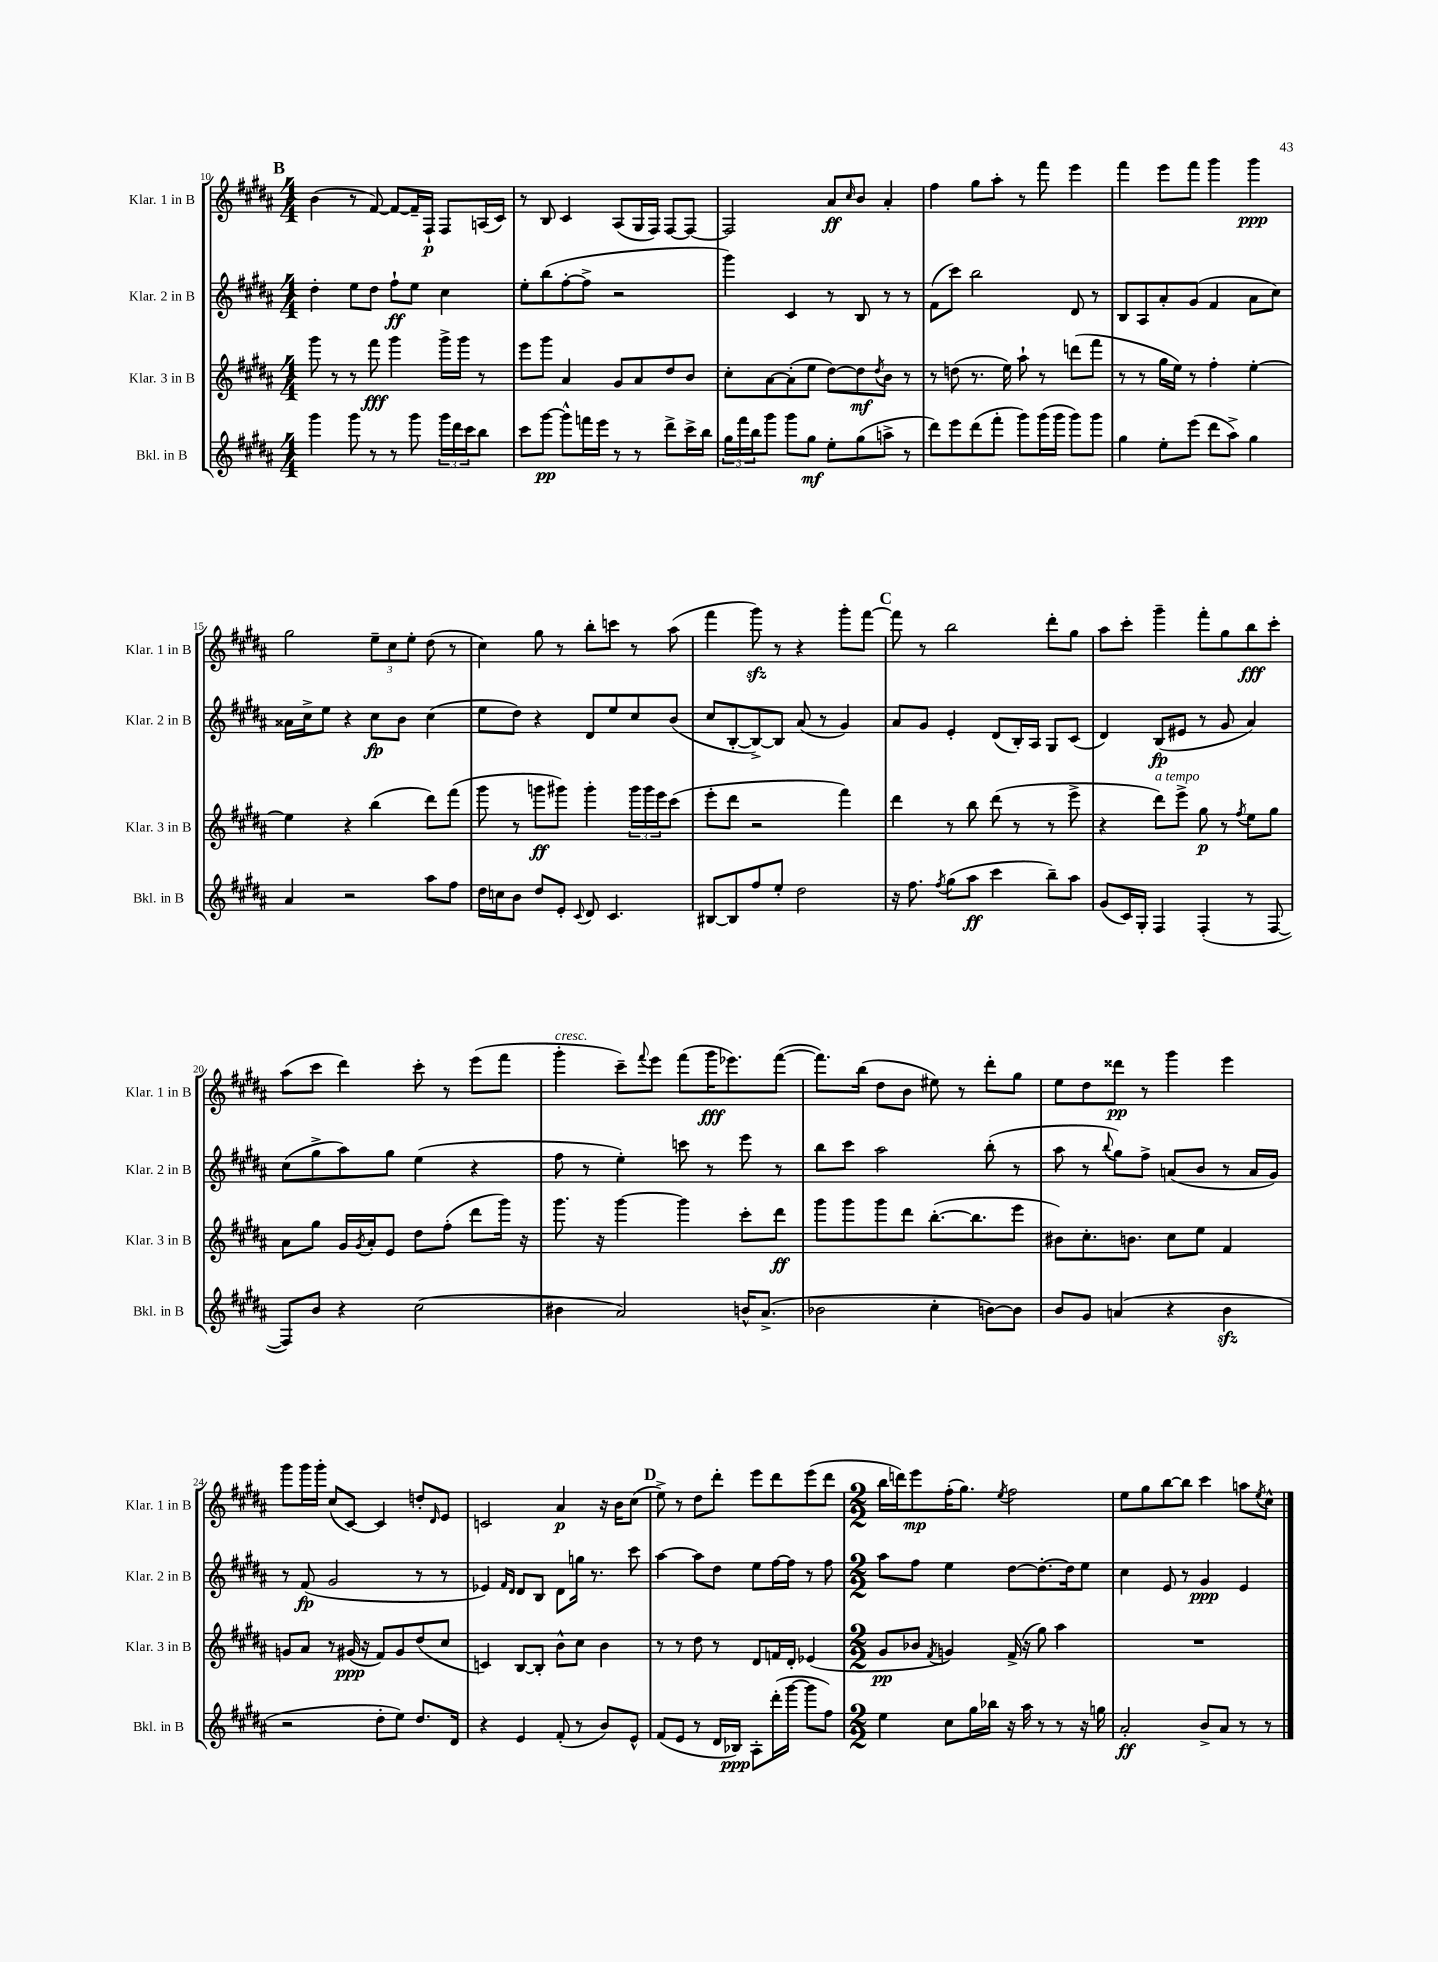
<<
\new StaffGroup <<
\new Staff = "s0" \with { instrumentName = "Klar. 1 in B" shortInstrumentName = "Klar. 1 in B" } {
    \clef treble \key b \major \numericTimeSignature \time 4/4
    \mark \markup { \bold "B" } b'4( r8 fis'8~) fis'8~ fis'16-- fis16-!\p fis8 a16( cis'16) |
    r8 b8 cis'4 ais8( gis16 fis16) fis8~ fis8~ |
    fis2 ais'8\ff \grace { cis''16 } b'8 ais'4-. |
    fis''4 gis''8 ais''8-. r8 fis'''8 e'''4 |
    fis'''4 e'''8 fis'''8 gis'''4 gis'''4\ppp |
    gis''2 \tuplet 3/2 { e''8-- cis''8 e''8-. } dis''8( r8 |
    cis''4) gis''8 r8 b''8-. c'''8 r8 ais''8( |
    fis'''4 gis'''8\sfz) r8 r4 gis'''8-. fis'''8~ |
    \mark \markup { \bold "C" } fis'''8 r8 b''2 dis'''8-. gis''8 |
    ais''8 cis'''8-. gis'''4-- fis'''8-. gis''8 b''8\fff cis'''8-. |
    ais''8( cis'''8 dis'''4) cis'''8-. r8 e'''8( fis'''8 |
    gis'''4-.^\markup { \italic "cresc." } cis'''8--) \appoggiatura { fis'''8 } e'''8 fis'''8( gis'''16\fff ees'''8.) fis'''8~( |
    fis'''8.) b''16( dis''8 b'8 eis''8) r8 dis'''8-. gis''8 |
    e''8 dis''8 disis'''8\pp r8 gis'''4 e'''4 |
    gis'''8 gis'''16 gis'''16-. cis''8( cis'8~) cis'4 d''8-. \grace { dis'16 } e'8 |
    c'2 ais'4\p r16 b'16 cis''8( |
    \mark \markup { \bold "D" } e''8->) r8 dis''8 dis'''8-. e'''8 dis'''8 e'''8( dis'''8 |
    \numericTimeSignature \time 2/2 b''16 d'''16) e'''8\mp fis''16-.( gis''8.) \acciaccatura { e''8 } fis''2 |
    e''8 gis''8 b''8~ b''8 cis'''4 a''8 \acciaccatura { e''8 } cis''8-^ \bar "|." |
}
\new Staff = "s1" \with { instrumentName = "Klar. 2 in B" shortInstrumentName = "Klar. 2 in B" } {
    \clef treble \key b \major \numericTimeSignature \time 4/4
    \mark \markup { \bold "B" } dis''4-. e''8 dis''8 fis''8-!\ff e''8 cis''4 |
    e''8-. b''8( fis''8~-. fis''8-> r2 |
    gis'''4) cis'4 r8 b8 r8 r8 |
    fis'8( cis'''8) b''2 dis'8 r8 |
    b8 ais8 ais'8-. gis'8( fis'4 ais'8 cis''8) |
    aisis'16 cis''16-> e''8 r4 cis''8\fp b'8 cis''4( |
    e''8 dis''8) r4 dis'8 e''8 cis''8 b'8( |
    cis''8 b8~-. b8~->) b8 ais'8( r8 gis'4) |
    \mark \markup { \bold "C" } ais'8 gis'8 e'4-. dis'8( b16-.) ais16 gis8 cis'8( |
    dis'4) b8\fp( eis'8 r8 gis'8 ais'4) |
    cis''8( gis''8-> ais''8) gis''8 e''4( r4 |
    fis''8 r8 e''4-.) c'''8 r8 e'''8 r8 |
    b''8 cis'''8 ais''2 b''8-.( r8 |
    ais''8 r8 \appoggiatura { b''8 } gis''8) fis''8-> a'8( b'8 r8 a'16 gis'16) |
    r8 fis'8\fp( gis'2 r8 r8 |
    ees'4) \grace { fis'16 dis'16 } dis'8 b8 dis'8 g''16 r8. cis'''8 |
    \mark \markup { \bold "D" } ais''4~ ais''8 dis''8 e''8 fis''16~ fis''16 r8 fis''8 |
    \numericTimeSignature \time 2/2 ais''8 fis''8 e''4 dis''8~ dis''8.~-. dis''16 e''8 |
    cis''4 e'8 r8 gis'4\ppp e'4 \bar "|." |
}
\new Staff = "s2" \with { instrumentName = "Klar. 3 in B" shortInstrumentName = "Klar. 3 in B" } {
    \clef treble \key b \major \numericTimeSignature \time 4/4
    \mark \markup { \bold "B" } gis'''8 r8 r8 fis'''8\fff gis'''4 gis'''16-> gis'''16 r8 |
    e'''8 gis'''8 ais'4 gis'8 ais'8 dis''8 b'8 |
    cis''8-. ais'8~ ais'8-.( e''8 dis''8~) dis''8\mf \acciaccatura { dis''8 } b'8 r8 |
    r8 d''8( r8. e''16) ais''8-! r8 d'''8( fis'''8 |
    r8 r8 gis''16 e''16) r8 fis''4-. e''4~-. |
    e''4 r4 b''4( dis'''8) fis'''8( |
    gis'''8 r8 g'''8\ff gis'''8) gis'''4-. \tuplet 3/2 { gis'''16 gis'''16 e'''16 } cis'''8( |
    e'''8-. dis'''8 r2 fis'''4) |
    \mark \markup { \bold "C" } dis'''4 r8 b''8 dis'''8( r8 r8 e'''8-> |
    r4 dis'''8^\markup { \italic "a tempo" }) e'''8-> gis''8\p r8 \acciaccatura { fis''8 } e''8 gis''8 |
    ais'8 gis''8 gis'16 \acciaccatura { gis'8 } ais'16-. e'8 dis''8 fis''8-.( dis'''8 gis'''16) r16 |
    gis'''8. r16 gis'''4~ gis'''4 cis'''8-. dis'''8\ff |
    gis'''8 gis'''8 gis'''8 dis'''8 b''8.~-.( b''8. e'''8 |
    bis'8) cis''8.-. b'8. cis''8 e''8 fis'4 |
    g'8 ais'8 r8 gis'16\ppp( r16 fis'8) gis'8 dis''8( cis''8 |
    c'4) b8~ b8-. b'8-^ cis''8 b'4 |
    \mark \markup { \bold "D" } r8 r8 dis''8 r8 dis'8 f'16 dis'16-. ees'4( |
    \numericTimeSignature \time 2/2 gis'8\pp bes'8 \acciaccatura { fis'8 } g'4) fis'16->( r16 gis''8) ais''4 |
    R1 \bar "|." |
}
\new Staff = "s3" \with { instrumentName = "Bkl. in B" shortInstrumentName = "Bkl. in B" } {
    \clef treble \key b \major \numericTimeSignature \time 4/4
    \mark \markup { \bold "B" } gis'''4 gis'''8 r8 r8 gis'''8 \tuplet 3/2 { gis'''16 dis'''16 cis'''16 } b''8 |
    cis'''8 gis'''8~\pp gis'''8-^ f'''16 e'''16 r8 r8 dis'''8-> cis'''16-> b''16 |
    \tuplet 3/2 { gis''16 fis'''16 b''16 } gis'''8 gis'''8 gis''8\mf e''8-. gis''8( a''8-> r8 |
    dis'''8) e'''8 dis'''8( fis'''8-. gis'''8) gis'''16( gis'''16 gis'''8) gis'''8 |
    gis''4 e''8-. e'''8( dis'''8 ais''8->) gis''4 |
    ais'4 r2 ais''8 fis''8 |
    dis''16 c''16 b'8 dis''8 e'8-. \appoggiatura { cis'8 } dis'8 cis'4. |
    bis8~ bis8 fis''8 e''8-. dis''2 |
    \mark \markup { \bold "C" } r16 fis''8. \acciaccatura { fis''8 } gis''8( ais''8\ff cis'''4 b''8--) ais''8 |
    gis'8( cis'16) gis16-. fis4 fis4-.( r8 fis8~ |
    fis8) b'8 r4 cis''2( |
    bis'4 ais'2) b'16-^ ais'8.->( |
    bes'2 cis''4-. b'8~) b'8 |
    b'8 gis'8 a'4( r4 b'4\sfz |
    r2 dis''8-. e''8) dis''8. dis'16 |
    r4 e'4 fis'8-.( r8 b'8) e'8-^ |
    \mark \markup { \bold "D" } fis'8( e'8 r8 dis'16 bes16\ppp) ais8-. dis'''16-.( gis'''16~ gis'''8 fis''8) |
    \numericTimeSignature \time 2/2 e''4 cis''8 gis''16 bes''16 r16 ais''16 r8 r8 r16 g''16 |
    ais'2-.\ff b'8-> ais'8 r8 r8 \bar "|." |
}
>>
>>
\layout { \context { \Score currentBarNumber = #10 } }
